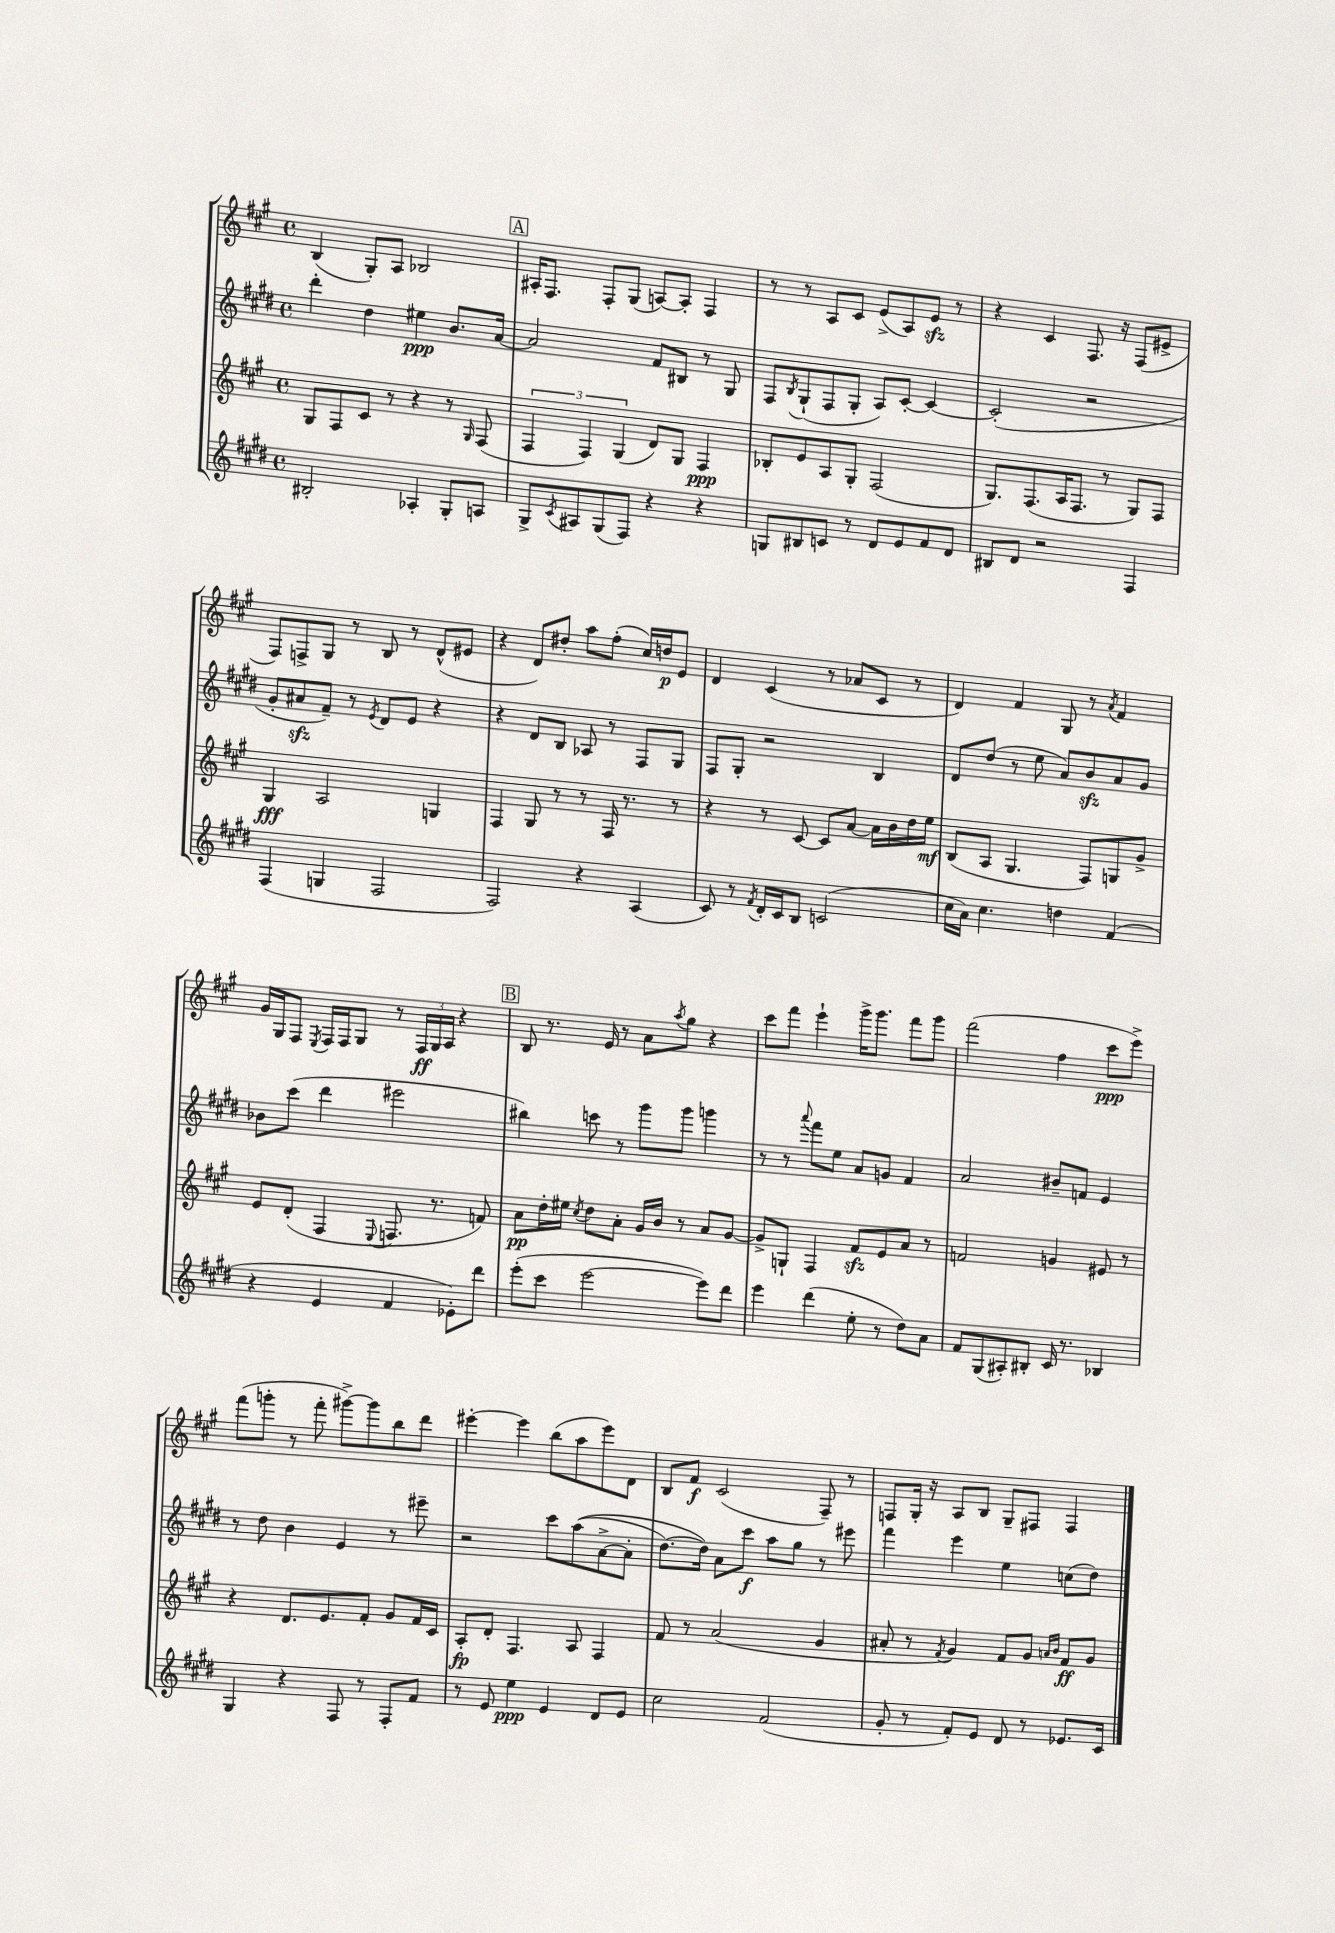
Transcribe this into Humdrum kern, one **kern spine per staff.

**kern	**kern	**kern	**kern
*staff4	*staff3	*staff2	*staff1
*clefG2	*clefG2	*clefG2	*clefG2
*k[f#c#g#d#]	*k[f#c#g#]	*k[f#c#g#d#]	*k[f#c#g#]
*M4/4	*M4/4	*M4/4	*M4/4
*met(c)	*met(c)	*met(c)	*met(c)
2B#'/	8G#/L	4ddd#'\	(4B/
.	8F#/	.	.
.	8c#/J	4dd#\	8G#'/L)
.	8r	.	8A/J
4A-'/	4r	4ee#\	2B-/
8G#'/L	8r	8.b/L	.
.	16qqG#/	.	.
8A/J	(8F#/	.	.
.	.	[16a/Jk	.
=	=	=	=
8G#^/L	6F#/	2a/]	16A#'/LK
.	.	.	8.F#/J
8qc#/	.	.	.
8A#/	.	.	.
.	6F#/)	.	.
(8G#/	.	.	8F#'/L
.	(6G#/	.	.
8F#/J)	.	.	(8G#/J
4r	8d/L)	8f#/L	[8A/L)
.	8G#/J	8B#/J	8A'/]J
4r	4F#/	8r	4F#/
.	.	8G#/	.
=	=	=	=
8G/L	8B-'/L	8F#/L	8r
.	.	8qB/	.
8B#/	8e/	(8G#`/	8r
8c/J	8A/	8F#/	8A/L
8r	8G#'/J	8G#'/J	8c#/J
8d#/L	(2F#/	8A/L)	(8e^/L
8e/	.	[8c#'/J	8A/)
8f#/	.	4c#/_	8e/J
8d#/J	.	.	8r
=	=	=	=
8B#/L	8.G#/L)	(2c#'/]	4r
8d#/J	.	.	.
.	(8.F#/	.	.
2r	.	.	4c#/
.	16A/K	.	.
.	8.F#/J	.	.
.	.	2r	8.F#/
.	8r	.	.
.	.	.	16r
4F#/	8G#/L)	.	(8F#/L
.	8F#/J	.	8e#^/J
=	=	=	=
(4F#/	4G#/	8g#'/L	8F#/L)
.	.	8a#/	8F^/
4G/	2A/	8f#~/J)	8G#/J
.	.	8r	8r
.	.	8qe/	.
2F#/	.	8d#/L	8B/
.	.	8e/J	8r
.	4G/	4r	(8d^^/L
.	.	.	8e#/J
=	=	=	=
2F#/)	4F#/	4r	4r
.	8G#/	8d#/L	8d/L)
.	8r	8B/J	8dd#'/J
4r	8r	8A-/	8aa\L
.	16F#/	8r	(8ff#'\J
.	8.r	.	.
(4A/	.	8F#/L	16cc#/LL)
.	.	.	16dd/J
.	8r	8G#/J	8e/J
=	=	=	=
8c#/)	4r	8F#/L	4d/
8r	.	8G#'/J	.
8qf#/	.	.	.
16d#'/LL	8r	2r	(4c#/
16c#/J	.	.	.
8B/J	[8c#/	.	.
(2c/	8c#/]L	.	8r
.	[8a/J	.	8a-/L
.	16a\]LL	4B/	8c#/J
.	16b\	.	.
.	16dd\	.	8r
.	16ee\JJ	.	.
=	=	=	=
16cc#\LL	(8B/L	8d#/L	4d/)
16a\JJ)	.	.	.
4.cc#\	8A/J	(8dd#/J	.
.	4.G#/	8r	4f#/
.	.	8ee\	.
4dd\	.	8a/L)	8G#/
.	8F#/L)	8b/	8r
.	.	.	8qa/
(4f#/	8G/	8a/	4f#/
.	8g#^/J	8g#/J	.
=	=	=	=
4r	8e/L	8b-\L	16g#/LL
.	.	.	16G#/J
.	(8d'/J	(8ccc#\J	8F#/J
.	.	.	8qE/
4e/	4F#/	4ddd#\	16F#/LL
.	.	.	16F#/J
.	.	.	8G#/J
.	8qqE/	.	.
4f#/	8.F/	2eee#\	8r
.	.	.	24F#/LL
.	.	.	24G#/
.	8.r	.	.
.	.	.	24A/JJ
8e-'\L)	.	.	4r
8ddd#\J	8f/)	.	.
=	=	=	=
(8eee'\L	8a\L	4bb#\)	8B/
8ccc#\J	16dd'\L	.	8.r
.	16ee#\JJ	.	.
.	8qcc#/	.	.
[2eee\	8dd\L	8ccc\	.
.	.	.	16e/
.	8a'\J	8r	8r
.	16g#/LL	8ggg#\L	8a\L
.	16b/JJ	.	.
.	.	.	8qaa/
.	8r	8ggg#\J	8gg#\J
8eee\]L)	8a/L	4ggg\	4r
8ddd#\J	[8g#/J	.	.
=	=	=	=
4eee\	8g#^/]L	8r	8ccc#\L
.	8G`/J	8r	8fff#\J
.	.	8qqaaa/	.
(4ddd#\	4F#/	8fff#\L	4eee`\
.	.	8ee\J	.
8ee'\	8f#/L	8a/L	16ggg#^\LK
.	.	.	8.ggg#\J
8r	8e/	8g/J	.
8dd#\L)	8a/J	4f#/	8fff#\L
8a\J	8r	.	8ggg#\J
=	=	=	=
8f#/L	2f/	2a/	(2fff#\
(8G#/	.	.	.
8A#'/)	.	.	.
8B#'/J	.	.	.
16c#/	4g/	8b#~/L	4ff#\
8.r	.	.	.
.	.	8f/J	.
4B-/	8e#/	4e/	8ccc#\L
.	8r	.	8eee^\J)
=	=	=	=
4G#/	4r	8r	(8fff#\L
.	.	8dd#\	8ggg'\J
4r	8.d/L	4b\	8r
.	.	.	8fff#'\
.	8.e/	.	.
8F#/	.	4e/	[8ggg#^\L)
8r	8f#'/J	.	8ggg#\]
8F#'/L	8g#/L	8r	8bb\
8f#/J	16f#/L	8eee#~\	8ddd\J
.	16c#/JJ	.	.
=	=	=	=
8r	8A'/L	2r	[4eee#'\
8e/	8d'/J	.	.
4ee\	4.F#/	.	4eee#\]
4e/	.	8ccc#\L	(8bb\L
.	8A/	&((8aa\	8aa\
8d#/L	4F#/	[8a^\	8eee#\)
8e/J	.	8a'\]J	8d\J
=	=	=	=
2cc#\	8f#/	[8.dd#\L)	8B/L
.	8r	.	8f#/J
.	.	16dd#\]Jk&)	.
.	(2a/	8a\L	(2c#/
.	.	8ccc#\J	.
(2f#/	.	8aa\L	.
.	.	8gg#\J	.
.	4g#/	8r	8F#~/)
.	.	8eee#\	8r
=	=	=	=
8g#'/	8a#'/	4fff#\	8F/L
8r	8r	.	16G#'/Jk
.	.	.	16r
.	8qf#/	.	.
8f#'/L)	4g#/)	4eee\	8A/L
8e/J	.	.	8B/J
8d#/	8f#/L	4ee\	8G#~/L
8r	8g#/J	.	8F#/J
.	16qqa/LL	.	.
.	16qqb/JJ	.	.
8.e-/L	8f#/L	(8cc\L	4F#/
.	8g#/J	8dd#\J)	.
16c#/Jk	.	.	.
==	==	==	==
*-	*-	*-	*-
